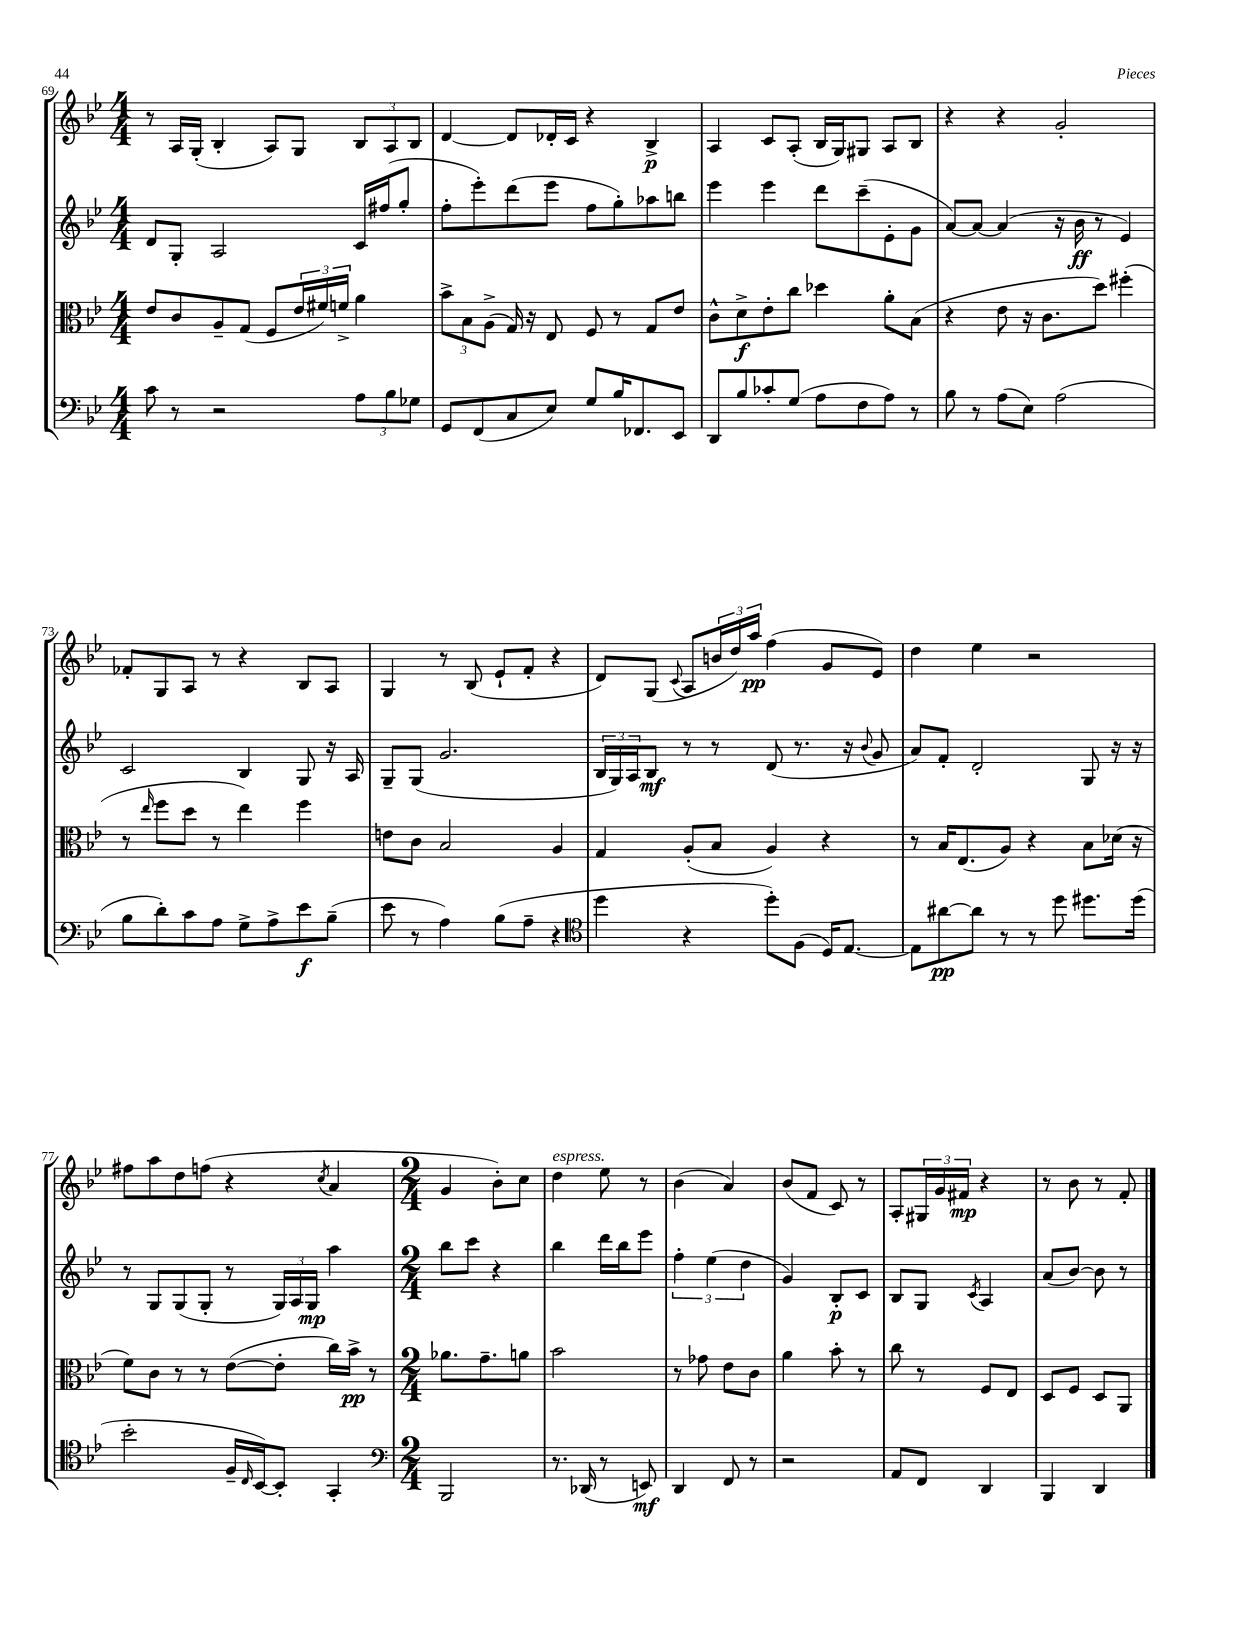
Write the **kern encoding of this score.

**kern	**kern	**kern	**kern
*staff4	*staff3	*staff2	*staff1
*clefF4	*clefC3	*clefG2	*clefG2
*k[b-e-]	*k[b-e-]	*k[b-e-]	*k[b-e-]
*M4/4	*M4/4	*M4/4	*M4/4
8c\	8e-/L	8d/L	8r
8r	8c/	8G'/J	16A/LL
.	.	.	(16G'/JJ
2r	8A~/	2A/	4B-'/
.	(8G/J	.	.
.	8F/L	.	8A/L)
.	24e-/L	.	8G/J
.	24f#/)	.	.
.	24f^/JJ	.	.
12A\L	4a\	16c/LL	12B-/L
.	.	(16ff#/J	.
12B-\	.	.	12A/
.	.	8gg'/J	.
12G-\J	.	.	12B-/J
=	=	=	=
8GG/L	12b-^\L	8ff'\L	[4d/
.	12B-\	.	.
(8FF/	.	8eee-'\)	.
.	(12A^\J	.	.
8C/	16G/)	(8ddd\	8d/]L
.	16r	.	.
8E-/J)	8E-/	8eee-\J	16d-'/L
.	.	.	16c/JJ
8G/L	8F/	8ff\L	4r
16B-/K	8r	8gg'\)	.
8.FF-/	.	.	.
.	8G/L	8aa-\	4B-^/
8EE-/J	8e-/J	8bb\J	.
=	=	=	=
8DD/L	8c^^\L	4eee-\	4A/
8B-/	8d^\	.	.
8c-'/	8e-'\	4eee-\	8c/L
(8G/J	8cc\J	.	(8A'/J
8A\L	4dd-\	8ddd\L	16B-/LL
.	.	.	16G/J)
8F\	.	(8ccc~\	8G#/J
8A\J)	8a'\L	8e-'\	8A/L
8r	(8B-\J	8g\J	8B-/J
=	=	=	=
8B-\	4r	[8a/L)	4r
8r	.	8a/_J	.
(8A\L	8e-\	(4a/]	4r
8E-\J)	16r	.	.
.	8.c\L	.	.
(2A\	.	16r	2g'/
.	.	16b-\	.
.	8dd\J)	8r	.
.	(4ff#'\	4e-/)	.
=	=	=	=
8B-\L	8r	2c/	8f-'/L
.	16qqee-/	.	.
8d'\)	8ff\L	.	8G/
8c\	8dd\J	.	8A/J
8A\J	8r	.	8r
8G^\L	4ee-\)	4B-/	4r
8A^\	.	.	.
8e-\	4ff\	8G/	8B-/L
(8B-~\J	.	16r	8A/J
.	.	16A/	.
=	=	=	=
8e-\	8e\L	8G~/L	4G/
8r	8c\J	(8G/J	.
4A\)	2B-/	2.g/	8r
.	.	.	(8B-/
(8B-\L	.	.	8e-`/L
8A~\J	.	.	8f'/J
4r	4A/	.	4r
=	=	=	=
*clefC4	*	*	*
4dd\	4G/	24B-/LL	8d/L)
.	.	24G/)	.
.	.	24A/J	.
.	.	8B-/J	(8G/J
.	.	.	8qqc/
4r	(8A'/L	8r	8A/L
.	8B-/J	8r	24b/L
.	.	.	24dd/)
.	.	.	24aa/JJ
8dd'\L)	4A/)	(8d/	(4ff\
(8F\J	.	8.r	.
16D/LK)	4r	.	8g/L
[8.E-/J	.	16r	.
.	.	8qqb-/	.
.	.	8g/	8e-/J)
=	=	=	=
8E-\]L	8r	8a/L)	4dd\
[8a#\	16B-/LK	8f'/J	.
.	(8.E-/	.	.
8a#\]J	.	2d'/	4ee-\
8r	8A/J)	.	.
8r	4r	.	2r
8dd\	.	.	.
8.dd#\L	8B-\L	8G/	.
.	(16d-\Jk	16r	.
(16dd#\Jk	16r	16r	.
=	=	=	=
2b-'\	8f\L)	8r	8ff#\L
.	8c\J	8G/L	8aa\
.	8r	(8G/	8dd\
.	8r	8G'/J	(8ff\J
16F~/LL	([8e-\L	8r	4r
16qqC/	.	.	.
[16BB-/J)	.	.	.
8BB-'/]J	8e-'\]J	24G/LL)	.
.	.	24A/	.
.	.	24G/JJ	.
.	.	.	8qcc/
4GG'/	16cc\LL)	4aa\	4a/
.	16b-^\JJ	.	.
.	8r	.	.
=	=	=	=
*clefF4	*	*	*
*M2/4	*M2/4	*M2/4	*M2/4
2BBB-/	8.a-\L	8bb-\L	4g/
.	.	8ccc\J	.
.	8.g~\	.	.
.	.	4r	8b-'\L)
.	8a\J	.	8cc\J
=	=	=	=
8.r	2b-\	4bb-\	4dd\
(16DD-/	.	.	.
8r	.	16ddd\LL	8ee-\
.	.	16bb-\J	.
8EE/)	.	8eee-\J	8r
=	=	=	=
4DD/	8r	6ff'\	(4b-\
.	8g-\	.	.
.	.	(6ee-\	.
8FF/	8e-\L	.	4a/)
.	.	6dd\	.
8r	8c\J	.	.
=	=	=	=
2r	4a\	4g/)	(8b-/L
.	.	.	8f/J
.	8b-'\	8B-'/L	8c/)
.	8r	8c/J	8r
=	=	=	=
8AA/L	8cc\	8B-/L	8A'/L
8FF/J	8r	8G/J	24G#/L
.	.	.	24g/
.	.	.	24f#/JJ
.	.	8qc/	.
4DD/	8F/L	4A/	4r
.	8E-/J	.	.
=	=	=	=
4BBB-/	8D/L	(8a/L	8r
.	8F/J	[8b-/J)	8b-\
4DD/	8D/L	8b-\]	8r
.	8AA/J	8r	8f'/
==	==	==	==
*-	*-	*-	*-
